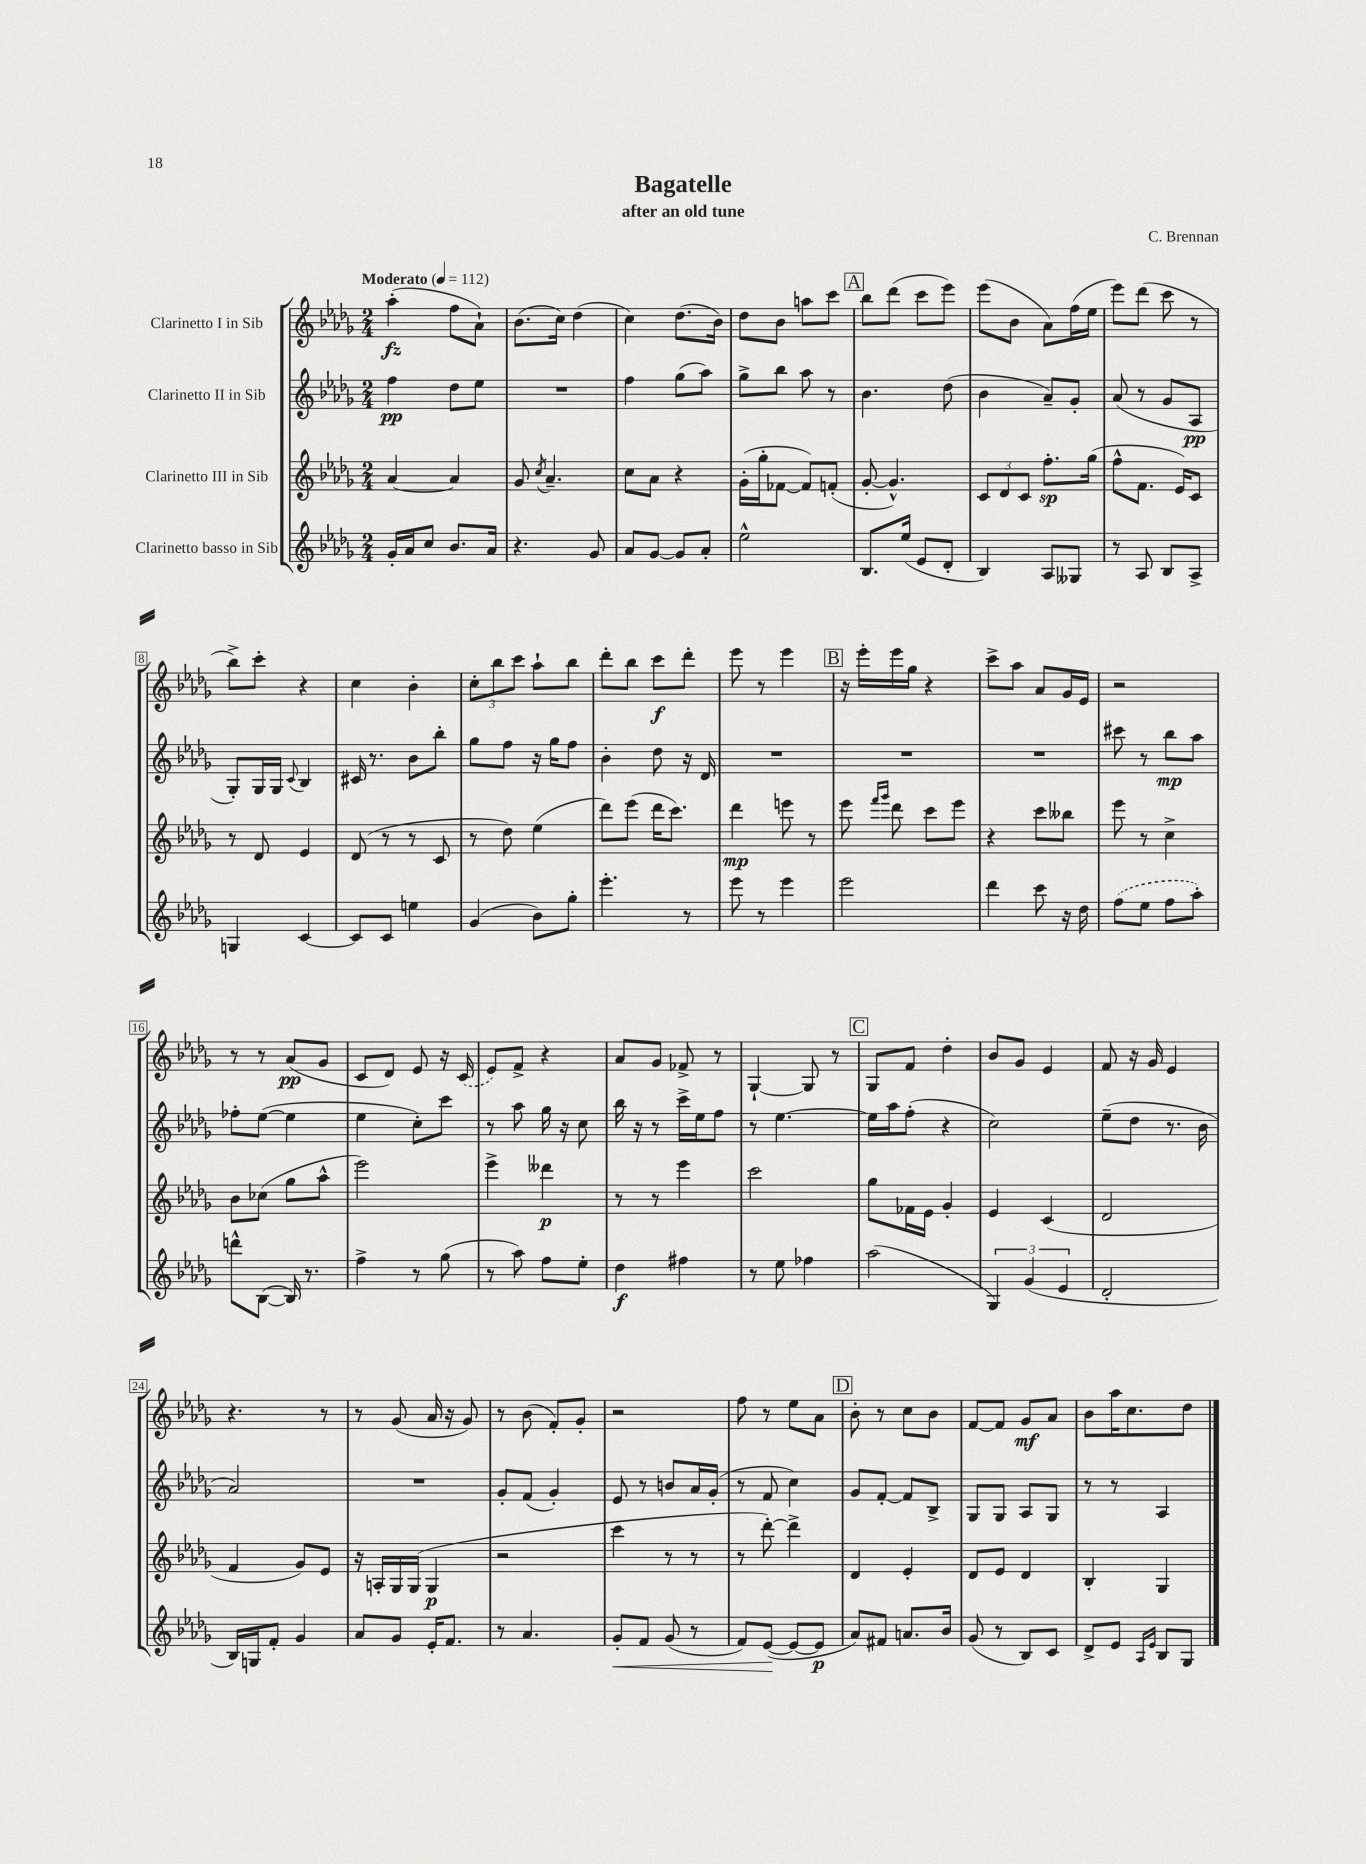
\header { title = "Bagatelle" composer = "C. Brennan" subtitle = "after an old tune" }
<<
\new StaffGroup <<
\new Staff = "s0" \with { instrumentName = "Clarinetto I in Sib" } {
    \clef treble \key des \major \numericTimeSignature \time 2/4 \tempo "Moderato" 4 = 112
    aes''4-.\fz( f''8 aes'8-!) |
    bes'8.( c''16) des''4( |
    c''4) des''8.( bes'16) |
    des''8 bes'8 a''8 c'''8 |
    \mark \markup { \box "A" } bes''8 des'''8( c'''8 ees'''8) |
    ees'''8( bes'8 aes'8) f''16( ees''16 |
    ees'''8) des'''8( c'''8 r8 |
    bes''8->) c'''8-. r4 |
    c''4 bes'4-. |
    \tuplet 3/2 { c''8-. bes''8 c'''8 } aes''8-! bes''8 |
    des'''8-. bes''8 c'''8\f des'''8-. |
    ees'''8 r8 ees'''4 |
    \mark \markup { \box "B" } r16 ees'''16-. ees'''16 ges''16 r4 |
    c'''8-> aes''8 aes'8 ges'16 ees'16 |
    r2 |
    r8 r8 aes'8\pp( ges'8 |
    c'8 des'8) ees'8 r16 \once \slurDashed c'16( |
    ees'8) f'8-> r4 |
    aes'8 ges'8 fes'8-> r8 |
    ges4~-! ges8 r8 |
    \mark \markup { \box "C" } ges8 f'8 des''4-. |
    bes'8 ges'8 ees'4 |
    f'8 r16 ges'16 ees'4 |
    r4. r8 |
    r8 ges'8( aes'16 r16 ges'8) |
    r8 bes'8( f'8-.) ges'8-. |
    r2 |
    f''8 r8 ees''8 aes'8 |
    \mark \markup { \box "D" } bes'8-. r8 c''8 bes'8 |
    f'8~ f'8 ges'8\mf aes'8 |
    bes'8 aes''16 c''8. des''8 \bar "|." |
}
\new Staff = "s1" \with { instrumentName = "Clarinetto II in Sib" } {
    \clef treble \key des \major \numericTimeSignature \time 2/4
    f''4\pp des''8 ees''8 |
    R2 |
    f''4 ges''8( aes''8) |
    ges''8-> bes''8 aes''8 r8 |
    \mark \markup { \box "A" } bes'4. des''8( |
    bes'4 aes'8--) ges'8-. |
    aes'8( r8 ges'8 aes8\pp |
    ges8-.) ges16 ges16 \appoggiatura { c'8 } bes4 |
    cis'16 r8. bes'8 bes''8-. |
    ges''8 f''8 r16 ges''16 f''8 |
    bes'4-. des''8 r16 des'16 |
    R2 |
    \mark \markup { \box "B" } R2 |
    R2 |
    cis'''8 r8 bes''8\mp aes''8 |
    fes''8-. ees''8~( ees''4 |
    ees''4 c''8-.) c'''8 |
    r8 aes''8 ges''16 r16 c''8 |
    bes''16 r16 r8 c'''16-> ees''16 f''8 |
    r8 ees''4.~ |
    \mark \markup { \box "C" } ees''16 aes''16 f''8-.( r4 |
    c''2) |
    ees''8--( des''8 r8. bes'16 |
    aes'2) |
    R2 |
    ges'8-. f'8( ges'4-.) |
    ees'8 r8 b'8 aes'16 ges'16-.( |
    r8 f'8 c''4) |
    \mark \markup { \box "D" } ges'8 f'8~-. f'8 bes8-> |
    ges8 ges8 aes8 ges8 |
    r8 r8 aes4 \bar "|." |
}
\new Staff = "s2" \with { instrumentName = "Clarinetto III in Sib" } {
    \clef treble \key des \major \numericTimeSignature \time 2/4
    aes'4~ aes'4 |
    ges'8 \acciaccatura { c''8 } aes'4.-- |
    c''8 aes'8 r4 |
    ges'16-.( ges''16-. fes'8~ fes'8) f'8-.( |
    \mark \markup { \box "A" } ges'8~-. ges'4.-^) |
    \tuplet 3/2 { c'8 des'8 c'8 } f''8.-.\sp ges''16( |
    f''8-^ f'8. ees'16) c'8 |
    r8 des'8 ees'4 |
    des'8( r8 r8 c'8 |
    r8 des''8) ees''4( |
    des'''8) ees'''8( des'''16 c'''8.) |
    des'''4\mp e'''8 r8 |
    \mark \markup { \box "B" } ees'''8 \grace { f'''16 ges'''16 } des'''8 c'''8 ees'''8 |
    r4 c'''8 beses''8 |
    ees'''8 r8 c''4-> |
    bes'8 ces''8( ges''8 aes''8-^ |
    ees'''2) |
    ees'''4-> deses'''4\p |
    r8 r8 ees'''4 |
    c'''2 |
    \mark \markup { \box "C" } ges''8 fes'16 ees'16 ges'4-. |
    ees'4 c'4( |
    des'2 |
    f'4 ges'8) ees'8 |
    r16 a16-. ges16 ges16( ges4\p |
    r2 |
    c'''4 r8 r8 |
    r8 des'''8~-.) des'''4-> |
    \mark \markup { \box "D" } des'4 ees'4-. |
    des'8 ees'8 des'4 |
    bes4-. ges4 \bar "|." |
}
\new Staff = "s3" \with { instrumentName = "Clarinetto basso in Sib" } {
    \clef treble \key des \major \numericTimeSignature \time 2/4
    ges'16-. aes'16 c''8 bes'8. aes'16 |
    r4. ges'8 |
    aes'8 ges'8~ ges'8 aes'8-. |
    ees''2-^ |
    \mark \markup { \box "A" } bes8. ees''16( ees'8 des'8-. |
    bes4) aes8 geses8 |
    r8 aes8 bes8 aes8-> |
    g4 c'4~ |
    c'8 c'8 e''4 |
    ges'4( bes'8) ges''8-. |
    ees'''4.-. r8 |
    ees'''8 r8 ees'''4 |
    \mark \markup { \box "B" } ees'''2 |
    des'''4 c'''8 r16 des''16 |
    \once \slurDashed f''8( ees''8 f''8 aes''8-.) |
    d'''8-^ bes8~( bes16) r8. |
    f''4-> r8 ges''8( |
    r8 aes''8) f''8 ees''8-. |
    des''4\f fis''4 |
    r8 ees''8 fes''4 |
    \mark \markup { \box "C" } aes''2( |
    \tuplet 3/2 { ges4) ges'4( ees'4 } |
    des'2-. |
    bes16) g16 f'8-. ges'4 |
    aes'8 ges'8 ees'16-. f'8. |
    r8 aes'4. |
    ges'8-.\< f'8 ges'8( r8 |
    f'8) ees'8~\!( ees'8~ ees'8\p |
    \mark \markup { \box "D" } aes'8) fis'8 a'8. bes'16 |
    ges'8( r8 bes8) c'8 |
    des'8-> ees'8 \grace { aes16 ees'16 } bes8 ges8 \bar "|." |
}
>>
>>
\layout { \context { \Score \override BarNumber.stencil = #(make-stencil-boxer 0.1 0.3 ly:text-interface::print) } }
